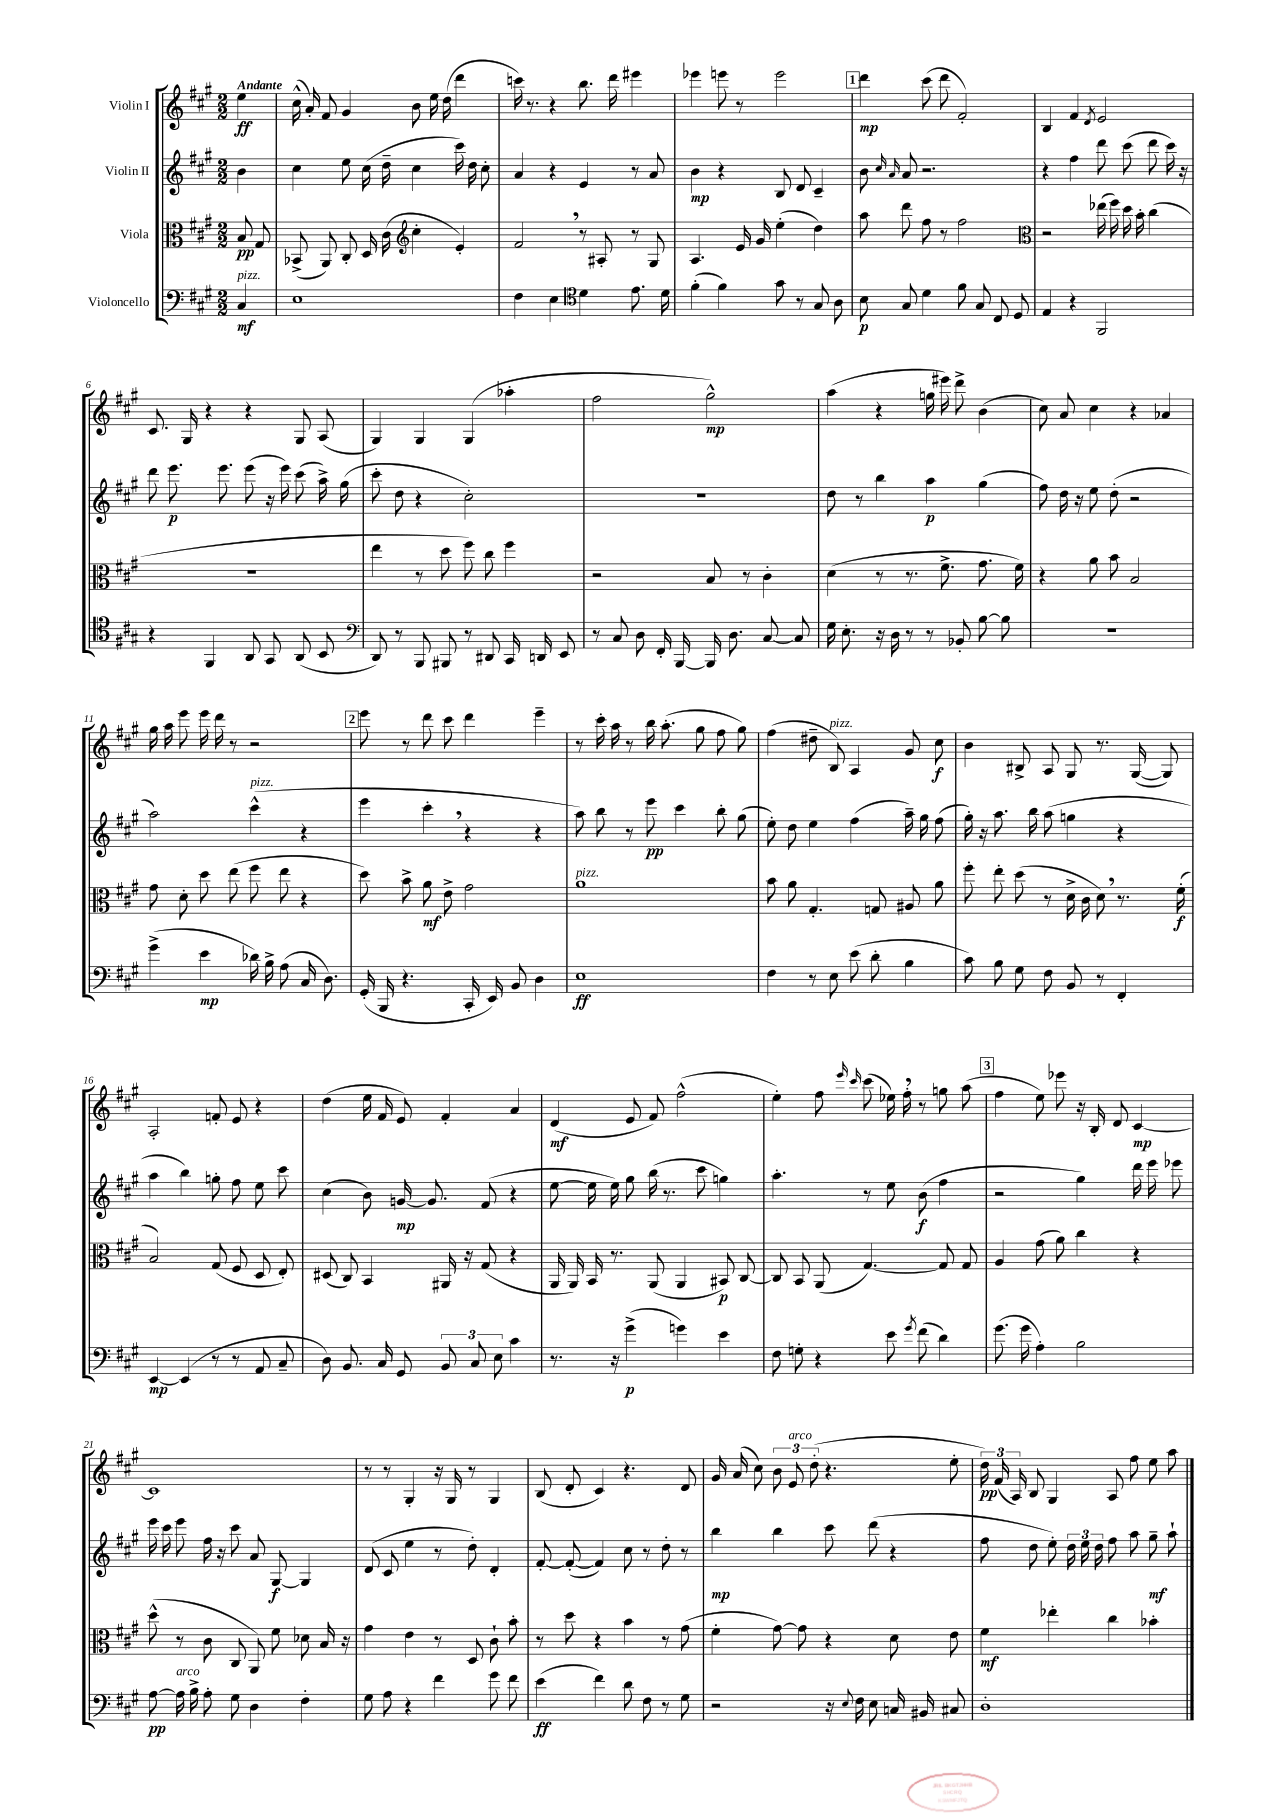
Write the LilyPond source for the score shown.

<<
\new StaffGroup <<
\new Staff = "s0" \with { instrumentName = "Violin I" } {
    \clef treble \key a \major \numericTimeSignature \time 2/2 \partial 4 \tempo "Andante"
    \autoBeamOff e''4\ff |
    cis''16-^( a'16-.) fis'8 gis'4 b'8 e''16 d''16( d'''4 |
    c'''16) r8. r4 b''8. d'''16 eis'''4 |
    ees'''4 e'''8 r8 e'''2 |
    \mark \markup { \box "1" } d'''4\mp cis'''8( d'''8 fis'2-.) |
    b4 fis'4 \acciaccatura { d'8 } e'2 |
    cis'8. gis16 r4 r4 gis8 a8( |
    gis4) gis4 gis4( aes''4-. |
    fis''2 gis''2-^\mp) |
    a''4( r4 g''16 eis'''16) d'''8-> b'4( |
    cis''8) a'8 cis''4 r4 aes'4 |
    gis''16 a''16 e'''8 e'''16 d'''16 r8 r2 |
    \mark \markup { \box "2" } e'''8 r8 d'''8 cis'''8 d'''4 e'''4-- |
    r8 cis'''16-. a''16 r8 b''16 a''8.-.( gis''8 fis''8 gis''8) |
    fis''4( dis''8-- b8^\markup { \italic "pizz." }) a4 gis'8 cis''8\f |
    b'4 bis8-> a8 gis8 r8. gis16~( gis8) |
    a2-. f'8-. e'8 r4 |
    d''4( e''16 fis'16 e'8) fis'4-. a'4 |
    d'4\mf( e'8 fis'8) fis''2-^( |
    e''4-.) fis''8 \grace { e'''16 cis'''16 } cis'''8( ees''16) fis''16-. \breathe r8 g''8 a''8( |
    \mark \markup { \box "3" } fis''4 e''8) ees'''8 r16 b16-. d'8 cis'4~\mp |
    cis'1 |
    r8 r8 gis4-. r16 gis16 r8 gis4 |
    b8( d'8-. cis'4) r4. d'8 |
    gis'16 a'16( cis''8) \tuplet 3/2 { b'8 e'8^\markup { \italic "arco" } d''8-.( } r4. e''8-. |
    \tuplet 3/2 { d''16\pp) fis'16( a16) } b8 gis4 a8 fis''8 e''8 a''8 \bar "|." |
}
\new Staff = "s1" \with { instrumentName = "Violin II" } {
    \clef treble \key a \major \numericTimeSignature \time 2/2 \partial 4
    \autoBeamOff b'4 |
    cis''4 e''8 cis''16( d''16-- cis''4 cis'''16) d''16 cis''8-. |
    a'4 r4 e'4 r8 a'8 |
    b'4\mp r4 b8 d'8 cis'4-- |
    \mark \markup { \box "1" } b'8 \grace { cis''16 a'16 } a'8 r2. |
    r4 fis''4 d'''8 cis'''8( d'''8 cis'''16) r16 |
    d'''8 e'''8.\p e'''8. e'''8( r16 e'''16) cis'''8( a''16->) gis''16( |
    cis'''8-. d''8 r4 cis''2-.) |
    r1 |
    d''8 r8 b''4 a''4\p gis''4( |
    fis''8) d''16 r16 e''8 d''8-.( r2 |
    a''2) cis'''4-^^\markup { \italic "pizz." }( r4 |
    \mark \markup { \box "2" } e'''4 cis'''4-. \breathe r4 r4 |
    a''8) b''8 r8 e'''8\pp cis'''4 b''8-. gis''8( |
    e''8-.) d''8 e''4 fis''4( a''16--) gis''16 fis''8( |
    gis''16-.) r16 a''8. b''16 a''8( g''4 r4 |
    a''4 b''4) g''8-. fis''8 e''8 cis'''8 |
    cis''4( b'8) g'16~\mp g'8. fis'8( r4 |
    e''8~ e''16 e''16) gis''8 b''16( r8. cis'''8 g''4) |
    a''4.-. r8 e''8 b'8\f( fis''4 |
    \mark \markup { \box "3" } r2 gis''4) d'''16 e'''16 ees'''8 |
    e'''16 cis'''16 e'''8 fis''16 r16 cis'''8 a'8 gis8~\f gis4 |
    d'8( cis'8 e''4 r8 d''8-.) d'4-. |
    fis'8~-. fis'8~-.( fis'4) cis''8 r8 d''8-. r8 |
    b''4\mp b''4 cis'''8 d'''8( r4 |
    fis''8 d''8 e''8-.) \tuplet 3/2 { d''16 e''16 d''16 } fis''8 a''8 gis''8--\mf a''8-! \bar "|." |
}
\new Staff = "s2" \with { instrumentName = "Viola" } {
    \clef alto \key a \major \numericTimeSignature \time 2/2 \partial 4
    \autoBeamOff b8\pp gis8 |
    bes,8->( a,8) cis8-. d16 cis'16( \clef treble cis''4-. e'4-.) |
    fis'2 \breathe r8 ais8-. r8 gis8 |
    a4. e'16 gis'16 e''4-.( d''4) |
    \mark \markup { \box "1" } a''8 d'''8 fis''8 r8 fis''2 |
    \clef alto r2 ees''16( fis''16) d''16 b'16-. cis''4( |
    R1 |
    e''4 r8 d''8 fis''8) cis''8 fis''4 |
    r2 b8 r8 cis'4-. |
    d'4( r8 r8. fis'8.-> gis'8. fis'16) |
    r4 a'8 b'8 b2 |
    gis'8 d'8-. d''8 e''8( fis''8 e''8 r4 |
    \mark \markup { \box "2" } d''8) b'8-> a'8\mf e'8-> gis'2 |
    a'1^\markup { \italic "pizz." } |
    b'8 a'8 gis4.-. g8 ais8 a'8 |
    fis''8-. e''8-. d''8( r8 d'16-> cis'16 d'8) \breathe r8. fis'16-.\f( |
    b2) gis8( fis8 d8 e8-.) |
    dis8( cis8) b,4 ais,16 r16 gis8( r4 |
    a,16 a,16) b,16 r8. a,8( a,4 bis,8\p) cis8~ |
    cis8 b,8 a,8( gis4.~) gis8 gis8 |
    \mark \markup { \box "3" } a4 gis'8( a'8) cis''4 r4 |
    d''8-^( r8 cis'8 cis8 a,8) fis'8 des'8 b16 r16 |
    gis'4 e'4 r8 d8 cis'8-! b'8-. |
    r8 d''8 r4 b'4 r8 gis'8( |
    fis'4-. gis'8~) gis'8 r4 d'8 e'8 |
    fis'4\mf ees''4-. cis''4 bes'4-. \bar "|." |
}
\new Staff = "s3" \with { instrumentName = "Violoncello" } {
    \clef bass \key a \major \numericTimeSignature \time 2/2 \partial 4
    \autoBeamOff cis4\mf^\markup { \italic "pizz." } |
    e1 |
    fis4 e4 \clef tenor d'4 e'8. d'16 |
    fis'4-.( fis'4) gis'8 r8 gis8 a8 |
    \mark \markup { \box "1" } b8\p gis8 d'4 fis'8 gis8 cis8 d8 |
    e4 r4 fis,2 |
    r4 fis,4 a,8 gis,8 a,8( b,8 |
    \clef bass d,8) r8 b,,8 bis,,8 r8 dis,8 cis,16 d,16 e,8 |
    r8 cis8 d8 fis,16-. b,,16~ b,,16 d8. cis8~ cis8 |
    gis16 e8.-. r16 d16 r8 r8 bes,8-. b8~ b8 |
    r1 |
    gis'4->( e'4\mp des'16) b16-> a8( cis16 d8.) |
    \mark \markup { \box "2" } gis,16-.( b,,16 r4. cis,16-. e,16) b,8 d4 |
    e1\ff |
    fis4 r8 e8 e'8( d'8-. b4 |
    cis'8) b8 gis8 fis8 b,8 r8 fis,4-. |
    e,4~\mp e,4( r8 r8 a,8 cis8-- |
    d8) b,8. cis16 gis,8 \tuplet 3/2 { b,8 cis8 e8 } cis'4 |
    r8. r16 gis'4->\p( g'4) e'4 |
    fis8 g8-. r4 e'8 \acciaccatura { gis'8 } fis'8( d'4) |
    \mark \markup { \box "3" } gis'8.( gis'16 a4-.) b2 |
    a8~\pp a16^\markup { \italic "arco" } b16-> a8-. gis8 d4 fis4-. |
    gis8 a8 r4 fis'4 gis'8 fis'8 |
    e'4\ff( fis'4) d'8 fis8 r8 gis8 |
    r2 r16 \appoggiatura { e8 } fis16 e8 c16 bis,16 cis8 |
    d1-. \bar "|." |
}
>>
>>
